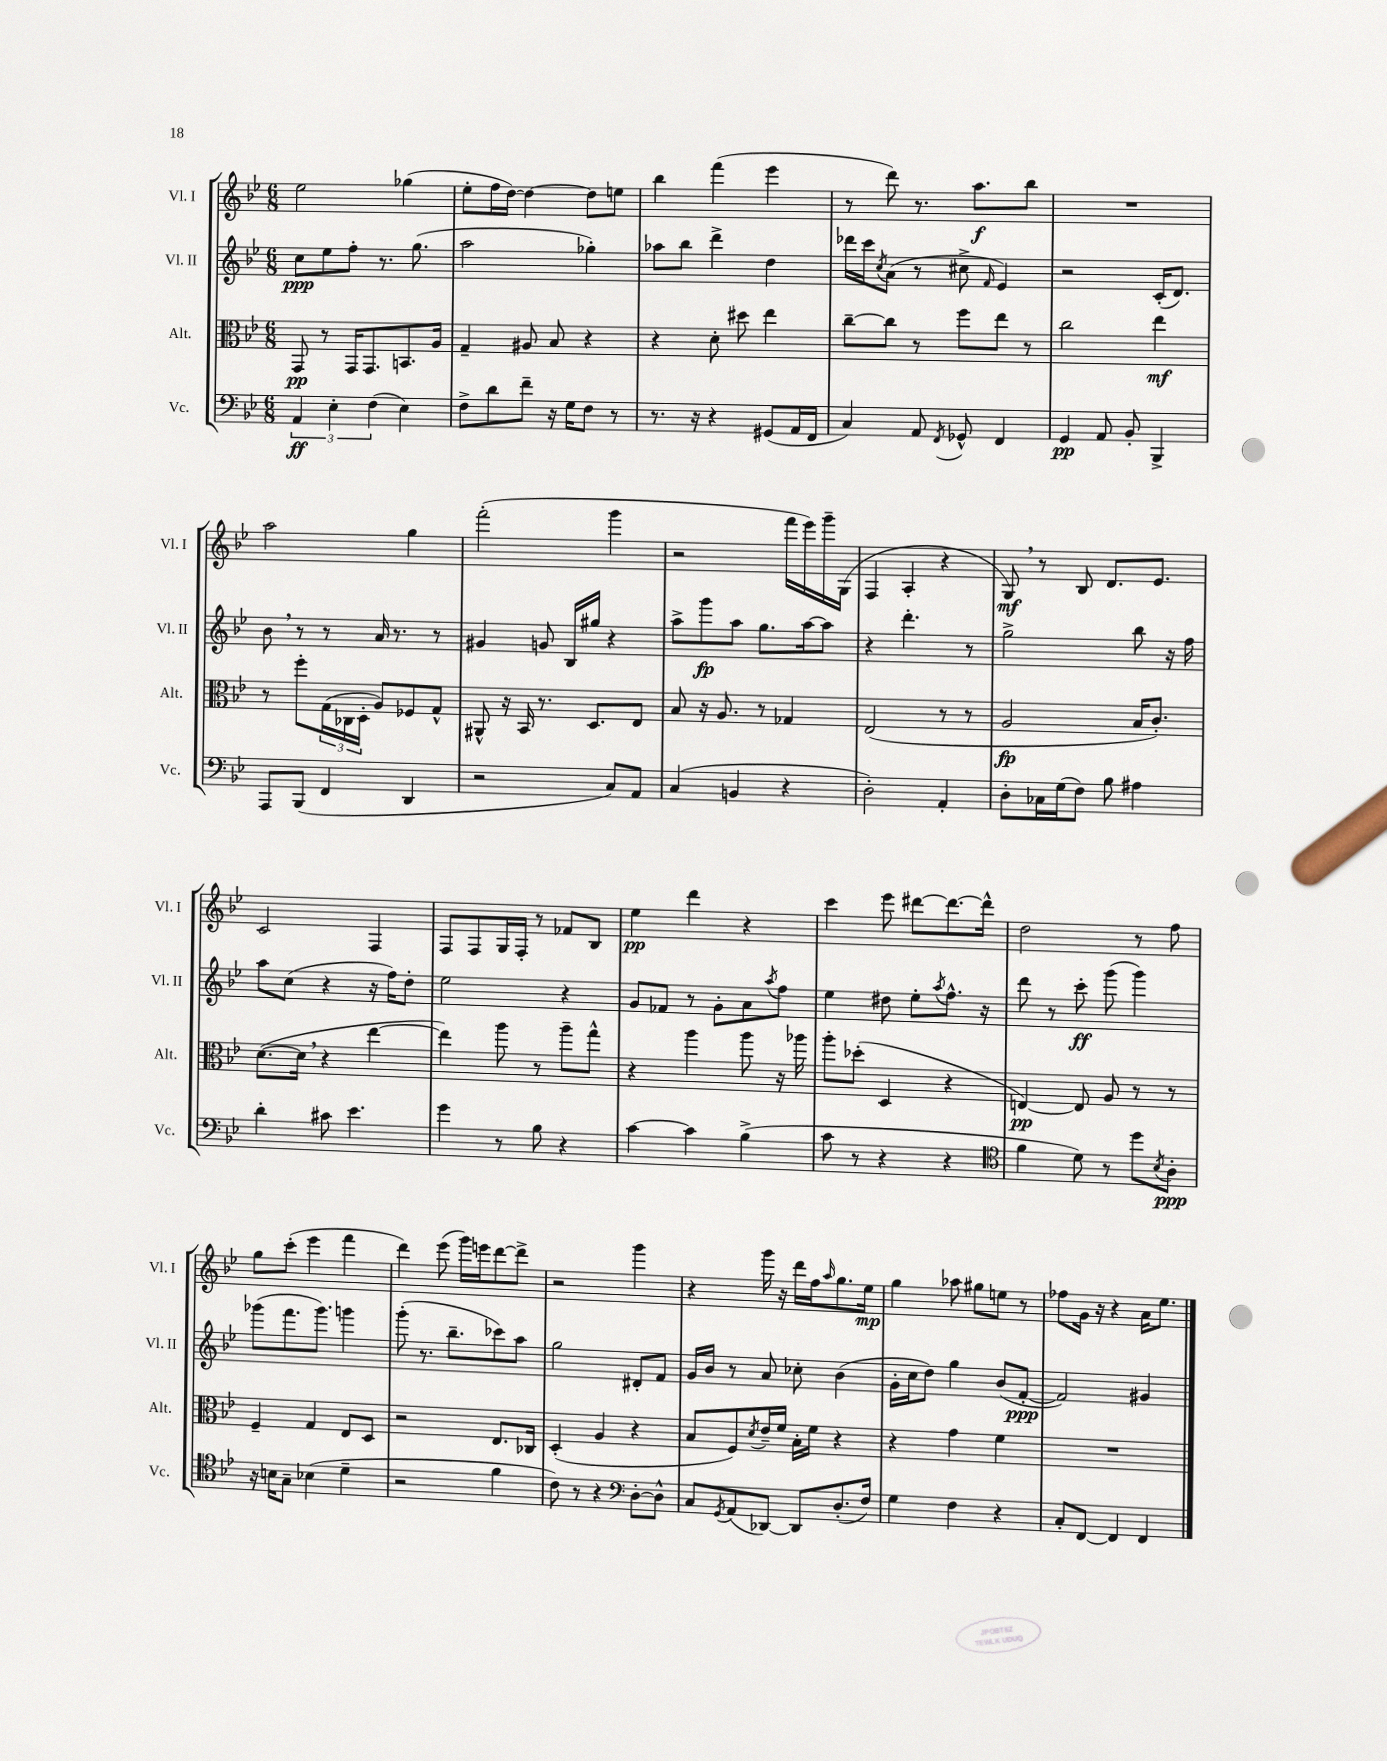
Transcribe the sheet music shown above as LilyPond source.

<<
\new StaffGroup <<
\new Staff = "s0" \with { instrumentName = "Vl. I" shortInstrumentName = "Vl. I" } {
    \clef treble \key bes \major \numericTimeSignature \time 6/8
    ees''2 ges''4( |
    ees''8-. f''16 d''16~) d''4~ d''8 e''8 |
    bes''4 f'''4( ees'''4 |
    r8 d'''8) r8. a''8.\f bes''8 |
    R2. |
    a''2 g''4 |
    f'''2-.( g'''4 |
    r2 f'''16 ees'''16) g'''16-- g16( |
    f4 a4-. r4 |
    g8\mf) \breathe r8 bes8 d'8. ees'8. |
    c'2 f4 |
    f8 f8 g16 f16-. r8 fes'8 bes8 |
    ees''4\pp d'''4 r4 |
    c'''4 ees'''8 dis'''8~ dis'''8.~ dis'''16-^ |
    d''2 r8 f''8 |
    g''8 c'''8-.( ees'''4 f'''4 |
    d'''4) ees'''8( g'''16) e'''16 d'''8~ d'''8-> |
    r2 g'''4 |
    r4 g'''16 r16 d'''16 f''16 \grace { a''16 } g''8. ees''16\mp |
    g''4 aes''8 gis''8 e''8 r8 |
    fes''8 g'16 r16 r4 a'16 ees''8. \bar "|." |
}
\new Staff = "s1" \with { instrumentName = "Vl. II" shortInstrumentName = "Vl. II" } {
    \clef treble \key bes \major \numericTimeSignature \time 6/8
    c''8\ppp ees''8 f''8-. r8. g''8.( |
    a''2 ges''4-.) |
    aes''8 bes''8 d'''4-> d''4 |
    des'''16 c'''16 \acciaccatura { c''8 } a'8( r8 cis''8-> \grace { f'16 } ees'4) |
    r2 c'16-.( d'8.) |
    bes'8 \breathe r8 r8 a'16 r8. r8 |
    gis'4 g'8 bes16 gis''16 r4 |
    a''8-> g'''8\fp a''8 g''8. a''16~ a''8 |
    r4 d'''4.-. r8 |
    g''2-> bes''8 r16 f''16 |
    a''8 c''8( r4 r16 f''16) d''8-. |
    ees''2 r4 |
    g'8 fes'8 r8 g'8-. a'8 \acciaccatura { a''8 } f''8 |
    ees''4 dis''8 ees''8-. \acciaccatura { a''8 } f''8.-^ r16 |
    d'''8 r8 c'''8-.\ff g'''8( g'''4) |
    ges'''8( f'''8. ges'''8.) g'''4 |
    g'''8-.( r8. bes''8.-- ces'''8) a''8 |
    g''2 dis'8-. f'8 |
    g'16 bes'16 r8 a'8 ces''8-. bes'4( |
    g'16-. c''16 d''8) g''4 bes'8( f'8~-.\ppp |
    f'2) gis'4 \bar "|." |
}
\new Staff = "s2" \with { instrumentName = "Alt." shortInstrumentName = "Alt." } {
    \clef alto \key bes \major \numericTimeSignature \time 6/8
    g,8\pp r8 g,16 g,8. b,8. a16 |
    g4-- ais8 bes8 r4 |
    r4 d'8-. dis''8 ees''4 |
    c''8~-- c''8 r8 f''8 ees''8 r8 |
    c''2 ees''4\mf |
    r8 f''8-. \tuplet 3/2 { g16( ces16 d16-. } a8) fes8 g8-^ |
    ais,8-^ r16 bes,16 r8. d8. ees8 |
    bes8 r16 a8. r8 ges4 |
    ees2( r8 r8 |
    a2\fp bes16 c'8.-.) |
    d'8.~( d'16 \breathe r4 ees''4~ |
    ees''4) a''8 r8 a''8-- g''8-^ |
    r4 a''4 a''8 r16 aes''16 |
    a''8-. des''8-.( d4 r4 |
    e4~\pp) e8 a8 r8 r8 |
    f4-- g4 ees8 d8 |
    r2 ees8. ces16 |
    d4-.( a4 r4 |
    bes8 f8) \acciaccatura { d'8 } ees'16-- f'16 bes16-. f'16 r4 |
    r4 g'4 f'4 |
    R2. \bar "|." |
}
\new Staff = "s3" \with { instrumentName = "Vc." shortInstrumentName = "Vc." } {
    \clef bass \key bes \major \numericTimeSignature \time 6/8
    \tuplet 3/2 { a,4\ff ees4-. f4( } ees4) |
    f8-> d'8 f'8-- r16 g16 f8 r8 |
    r8. r16 r4 gis,8( a,16 f,16 |
    c4) a,8 \acciaccatura { f,8 } ges,8-^ f,4 |
    g,4\pp a,8 bes,8-. bes,,4-> |
    a,,8 bes,,8( f,4 d,4 |
    r2 c8) a,8 |
    c4( b,4 r4 |
    d2-.) a,4-. |
    d8-. ces16 g16( f8) bes8 ais4 |
    d'4-. cis'8 ees'4. |
    g'4 r8 bes8 r4 |
    c'4~ c'4 bes4->( |
    c'8 r8 r4 r4 |
    \clef tenor f'4 d'8) r8 d''8 \acciaccatura { bes8 } a8-.\ppp |
    r16 b16 g8-- bes4( d'4-- |
    r2 f'4 |
    c'8) r8 r4 \clef bass d8~-. d8-^ |
    c8 \acciaccatura { g,8 } a,8( des,8~) des,8 d8.-.( f16) |
    g4 f4 r4 |
    c8-. f,8~ f,4 f,4 \bar "|." |
}
>>
>>
\layout { \context { \Score \remove "Bar_number_engraver" } }
